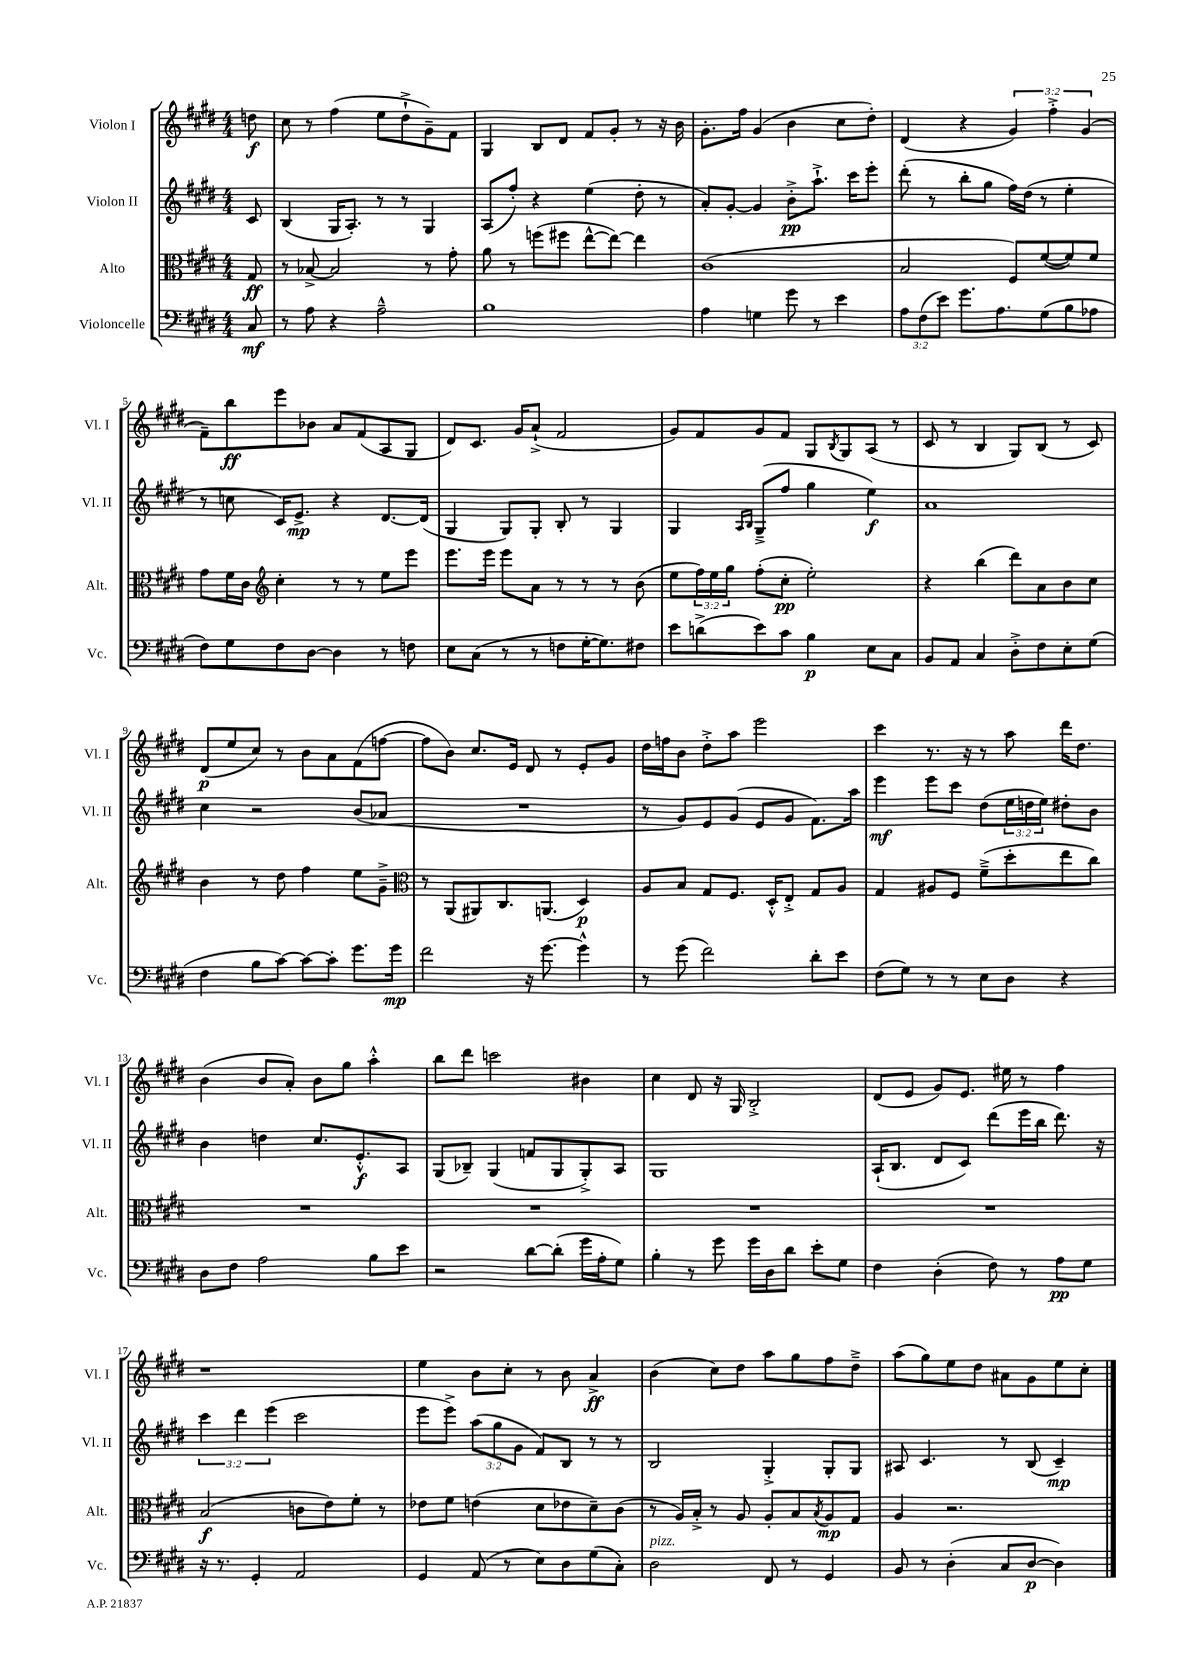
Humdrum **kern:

**kern	**dynam	**kern	**dynam	**kern	**dynam	**kern	**dynam
*part4	*part4	*part3	*part3	*part2	*part2	*part1	*part1
*staff4	*staff4	*staff3	*staff3	*staff2	*staff2	*staff1	*staff1
*I"Violoncelle	*	*I"Alto	*	*I"Violon II	*	*I"Violon I	*
*I'Vc.	*	*I'Alt.	*	*I'Vl. II	*	*I'Vl. I	*
*clefF4	*	*clefC3	*	*clefG2	*	*clefG2	*
*k[f#c#g#d#]	*	*k[f#c#g#d#]	*	*k[f#c#g#d#]	*	*k[f#c#g#d#]	*
*M4/4	*	*M4/4	*	*M4/4	*	*M4/4	*
=	=	=	=	=	=	=	=
8C#/	mf	8G#/	ff	8c#/	.	8ddn\	f
=1	=1	=1	=1	=1	=1	=1	=1
8r	.	8r	.	(4B/	.	8cc#\	.
8A\	.	[8B-X^/	.	.	.	8r	.
4r	.	2B-/]	.	16G#/KL	.	(4ff#\	.
.	.	.	.	8.A'/J)	.	.	.
2A~^^\	.	.	.	8r	.	8ee\L	.
.	.	.	.	8r	.	8dd#`^\	.
.	.	8r	.	4G#/	.	8g#~\)	.
.	.	8g#'\	.	.	.	8f#\J	.
=2	=2	=2	=2	=2	=2	=2	=2
1B	.	8a\	.	(8A/L	.	4G#/	.
.	.	8r	.	8ff#'/J)	.	.	.
.	.	(8ffn\L	.	4r	.	8B/L	.
.	.	8ff#X\J	.	.	.	8d#/J	.
.	.	[8ee^^\L	.	(4ee\	.	8f#/L	.
.	.	8ee\J_)	.	.	.	8g#'/J	.
.	.	4ee\]	.	8dd#'\	.	8r	.
.	.	.	.	8r	.	16r	.
.	.	.	.	.	.	16b\	.
=3	=3	=3	=3	=3	=3	=3	=3
4A\	.	(1c#	.	8a'/L)	.	8.g#'\L	.
.	.	.	.	[8g#'/J	.	.	.
.	.	.	.	.	.	16ff#\Jk	.
4Gn\	.	.	.	4g#/]	.	(4g#/	.
8g#\	.	.	.	8b'^\L	pp	4b\	.
8r	.	.	.	8.aa`^\J	.	.	.
4e\	.	.	.	.	.	8cc#\L	.
.	.	.	.	16ccc#\KL	.	.	.
.	.	.	.	8eee'\J	.	8dd#'\J)	.
=4	=4	=4	=4	=4	=4	=4	=4
12A\L	.	2B/	.	(8ddd#'\	.	(4d#/	.
(12F#\	.	.	.	.	.	.	.
.	.	.	.	8r	.	.	.
12e\J)	.	.	.	.	.	.	.
8.g#\L	.	.	.	8bb'\L	.	4r	.
.	.	.	.	8gg#\J	.	.	.
8.A\	.	.	.	.	.	.	.
.	.	8F#/L)	.	16ff#\LL)	.	6g#/)	.
.	.	.	.	(16dd#\JJ	.	.	.
(8G#\	.	([8f#/	.	8r	.	.	.
.	.	.	.	.	.	6ff#'^\	.
8B\	.	8f#/])	.	4ee'\	.	.	.
.	.	.	.	.	.	(6g#/	.
8A-X\J	.	8f#/J	.	.	.	.	.
!!LO:LB:g=z
=5	=5	=5	=5	=5	=5	=5	=5
8F#\L)	.	8g#\L	.	8r	.	8f#~\L)	.
8G#\	.	16f#\L	.	8ccn\	.	8bb\	ff
.	.	16c#\JJ	.	.	.	.	.
*	*	*clefG2	*	*	*	*	*
8F#\	.	4cc#'\	.	16c#/KL)	.	8eee\	.
.	.	.	.	8.e^/J	mp	.	.
[8D#\J	.	.	.	.	.	8b-X\J	.
4D#\]	.	8r	.	4r	.	8a/L	.
.	.	8r	.	.	.	(8f#/	.
8r	.	8ee\L	.	[8.d#/L	.	8A/	.
8Fn\	.	8eee\J	.	.	.	8G#/J	.
.	.	.	.	(16d#/Jk]	.	.	.
=6	=6	=6	=6	=6	=6	=6	=6
8E\L	.	8.eee\L	.	4G#/	.	8d#/L)	.
(8C#\J	.	.	.	.	.	8.c#/J	.
.	.	16eee\Jk	.	.	.	.	.
8r	.	8eee\L	.	8G#/L)	.	.	.
.	.	.	.	.	.	16g#/KL	.
8r	.	8a\J	.	8G#'/J	.	(8a`^/J	.
8Fn\L	.	8r	.	8B'/	.	2f#/	.
[16G#'\K	.	8r	.	8r	.	.	.
8.G#\])	.	.	.	.	.	.	.
.	.	8r	.	4G#/	.	.	.
8F#X\J	.	(8b\	.	.	.	.	.
=7	=7	=7	=7	=7	=7	=7	=7
8e\L	.	8ee\L	.	4G#/	.	8g#/L)	.
(8dn^\	.	24ff#\L)	.	.	.	8f#/	.
.	.	24ee\	.	.	.	.	.
.	.	24gg#\JJ	.	.	.	.	.
.	.	.	.	16qqA/LL	.	.	.
.	.	.	.	16qqB/JJ	.	.	.
8e\)	.	(8ff#'\L	.	(8G#~^/L	.	8g#/	.
8c#\J	.	8cc#'\J	pp	8ff#/J	.	8f#/J	.
4B\	p	2ee'\)	.	4gg#\	.	8G#/L	.
.	.	.	.	.	.	8qB/	.
.	.	.	.	.	.	8G#/	.
8E\L	.	.	.	4ee\)	f	(8A/J	.
8C#\J	.	.	.	.	.	8r	.
=8	=8	=8	=8	=8	=8	=8	=8
8BB/L	.	4r	.	1a	.	8c#/	.
8AA/J	.	.	.	.	.	8r	.
4C#/	.	(4bb\	.	.	.	4B/	.
8D#'^\L	.	8ddd#\L)	.	.	.	8G#/L)	.
8F#\	.	8a\	.	.	.	(8B/J	.
8E'\	.	8b\	.	.	.	8r	.
(8G#\J	.	8cc#\J	.	.	.	8c#/)	.
!!LO:LB:g=z
=9	=9	=9	=9	=9	=9	=9	=9
4F#\	.	4b\	.	4cc#\	.	(8d#/L	p
.	.	.	.	.	.	8ee/	.
8B\L	.	8r	.	2r	.	8cc#/J)	.
[8c#\J)	.	8dd#\	.	.	.	8r	.
8c#\L_	.	4ff#\	.	.	.	8b\L	.
8c#'\J]	.	.	.	.	.	8a\	.
8.g#\L	.	8ee\L	.	(8b/L	.	(8f#\	.
.	.	8g#~^\J	.	8a-X/J	.	[8ffn\J	.
16g#\Jk	mp	.	.	.	.	.	.
=10	=10	=10	=10	=10	=10	=10	=10
*	*	*clefC3	*	*	*	*	*
2f#\	.	8r	.	1r	.	8ff\L]	.
.	.	(8AA/L	.	.	.	8b\J)	.
.	.	8AA#X/)	.	.	.	8.cc#/L	.
.	.	8.C#/	.	.	.	.	.
.	.	.	.	.	.	16e/Jk	.
16r	.	.	.	.	.	8d#/	.
[8.g#\	.	(8.AAn/J	.	.	.	.	.
.	.	.	.	.	.	8r	.
4g#^^\]	.	4D#/)	p	.	.	8e'/L	.
.	.	.	.	.	.	8g#/J	.
=11	=11	=11	=11	=11	=11	=11	=11
8r	.	8A/L	.	8r	.	16dd#\LL	.
.	.	.	.	.	.	16ffn\J	.
(8g#\	.	8B/J	.	8g#/L)	.	8b\J	.
2f#\)	.	8G#/L	.	8e/	.	8dd#'^\L	.
.	.	8.F#/J	.	(8g#/J	.	8aa\J	.
.	.	.	.	8e/L	.	2eee\	.
.	.	16D#'^^/KL	.	.	.	.	.
.	.	8E'^/J	.	8g#/J	.	.	.
8d#'\L	.	8G#/L	.	8.f#\L)	.	.	.
8e\J	.	8A/J	.	.	.	.	.
.	.	.	.	16aa\Jk	.	.	.
=12	=12	=12	=12	=12	=12	=12	=12
(8F#\L	.	4G#/	.	4eee\	mf	4ccc#\	.
8G#\J)	.	.	.	.	.	.	.
8r	.	8A#X/L	.	8eee\L	.	8.r	.
8r	.	8F#/J	.	8ccc#\J	.	.	.
.	.	.	.	.	.	16r	.
8E\L	.	(8f#~^\L	.	(8dd#\L	.	8r	.
8D#\J	.	8dd#'\	.	24ee\L	.	8aa\	.
.	.	.	.	24ddn\	.	.	.
.	.	.	.	24ee\JJ)	.	.	.
4r	.	8ee\	.	8dd#X'\L	.	16ddd#\KL	.
.	.	.	.	.	.	8.dd#\J	.
.	.	8cc#\J)	.	8b\J	.	.	.
!!LO:LB:g=z
=13	=13	=13	=13	=13	=13	=13	=13
8D#\L	.	1r	.	4b\	.	(4b\	.
8F#\J	.	.	.	.	.	.	.
2A\	.	.	.	4ddn\	.	8b/L	.
.	.	.	.	.	.	8a'/J)	.
.	.	.	.	8.cc#/L	.	8b\L	.
.	.	.	.	.	.	8gg#\J	.
.	.	.	.	8.e'^^/	f	.	.
8B\L	.	.	.	.	.	4aa'^^\	.
8e\J	.	.	.	8A/J	.	.	.
=14	=14	=14	=14	=14	=14	=14	=14
2r	.	1r	.	(8G#/L	.	8bb\L	.
.	.	.	.	8B-X~/J)	.	8ddd#\J	.
.	.	.	.	(4G#/	.	2cccn\	.
[8d#\L	.	.	.	8fn/L	.	.	.
(8d#'\J]	.	.	.	8G#/	.	.	.
16g#\LL	.	.	.	8G#'^/)	.	4b#X\	.
16A'\J	.	.	.	.	.	.	.
8G#\J)	.	.	.	8A/J	.	.	.
=15	=15	=15	=15	=15	=15	=15	=15
4B'\	.	1r	.	1G#	.	4cc#\	.
8r	.	.	.	.	.	8d#/	.
8g#\	.	.	.	.	.	16r	.
.	.	.	.	.	.	16G#/	.
16g#\LL	.	.	.	.	.	2B'^/	.
16D#\J	.	.	.	.	.	.	.
8d#\J	.	.	.	.	.	.	.
8e'\L	.	.	.	.	.	.	.
8G#\J	.	.	.	.	.	.	.
=16	=16	=16	=16	=16	=16	=16	=16
4F#\	.	1r	.	(16A`/KL	.	(8d#/L	.
.	.	.	.	8.B/J	.	.	.
.	.	.	.	.	.	8e/J	.
(4D#'\	.	.	.	8d#/L	.	8g#/L)	.
.	.	.	.	8c#/J)	.	8.e/J	.
8F#\)	.	.	.	(8ddd#\L	.	.	.
.	.	.	.	.	.	16ee#X\	.
8r	.	.	.	16eee\L	.	8r	.
.	.	.	.	16bb\JJ	.	.	.
8A\L	pp	.	.	8.ddd#\)	.	4ff#\	.
8G#\J	.	.	.	.	.	.	.
.	.	.	.	16r	.	.	.
!!LO:LB:g=z
=17	=17	=17	=17	=17	=17	=17	=17
16r	.	(2B/	f	6ccc#\	.	1r	.
8.r	.	.	.	.	.	.	.
.	.	.	.	6ddd#\	.	.	.
4GG#'/	.	.	.	.	.	.	.
.	.	.	.	(6eee\	.	.	.
2AA/	.	8cn\L	.	2ccc#\	.	.	.
.	.	8e\)	.	.	.	.	.
.	.	8f#'\J	.	.	.	.	.
.	.	8r	.	.	.	.	.
=18	=18	=18	=18	=18	=18	=18	=18
4GG#/	.	8e-X\L	.	8eee\L	.	4ee\	.
.	.	8f#\J	.	8eee^\J)	.	.	.
(8AA/	.	(4en\	.	(12aa\L	.	8b\L	.
.	.	.	.	12gg#\	.	.	.
8r	.	.	.	.	.	8cc#'\J	.
.	.	.	.	12g#\J	.	.	.
8E\L)	.	8d#\L	.	8f#/L)	.	8r	.
8D#\	.	8e-X\	.	8B/J	.	8b\	.
(8G#\	.	8d#~\)	.	8r	.	4a^/	ff
8C#'\J)	.	(8c#\J	.	8r	.	.	.
=19	=19	=19	=19	=19	=19	=19	=19
!LO:TX:a:i:t=pizz.	!	!	!	!	!	!	!
2D#\	.	8r	.	2B/	.	(4b\	.
.	.	16A/LL)	.	.	.	.	.
.	.	16B'^/JJ	.	.	.	.	.
.	.	8r	.	.	.	8cc#\L)	.
.	.	8A/	.	.	.	8dd#\J	.
8FF#/	.	8A'/L	.	4G#'^/	.	8aa\L	.
8r	.	8B/	.	.	.	8gg#\	.
.	.	8qB/	.	.	.	.	.
4GG#/	.	8A/	mp	8G#'/L	.	8ff#\	.
.	.	8G#/J	.	8G#/J	.	8dd#~^\J	.
=20	=20	=20	=20	=20	=20	=20	=20
8BB/	.	4A/	.	8A#X/	.	(8aa\L	.
8r	.	.	.	4.c#/	.	8gg#\)	.
(4D#'\	.	2.r	.	.	.	8ee\	.
.	.	.	.	.	.	8dd#\J	.
8C#/L	.	.	.	8r	.	8a#X\L	.
[8D#/J	p	.	.	(8B/	.	8g#\	.
4D#\])	.	.	.	4c#~/)	mp	8ee\	.
.	.	.	.	.	.	8cc#'\J	.
==	==	==	==	==	==	==	==
*-	*-	*-	*-	*-	*-	*-	*-
